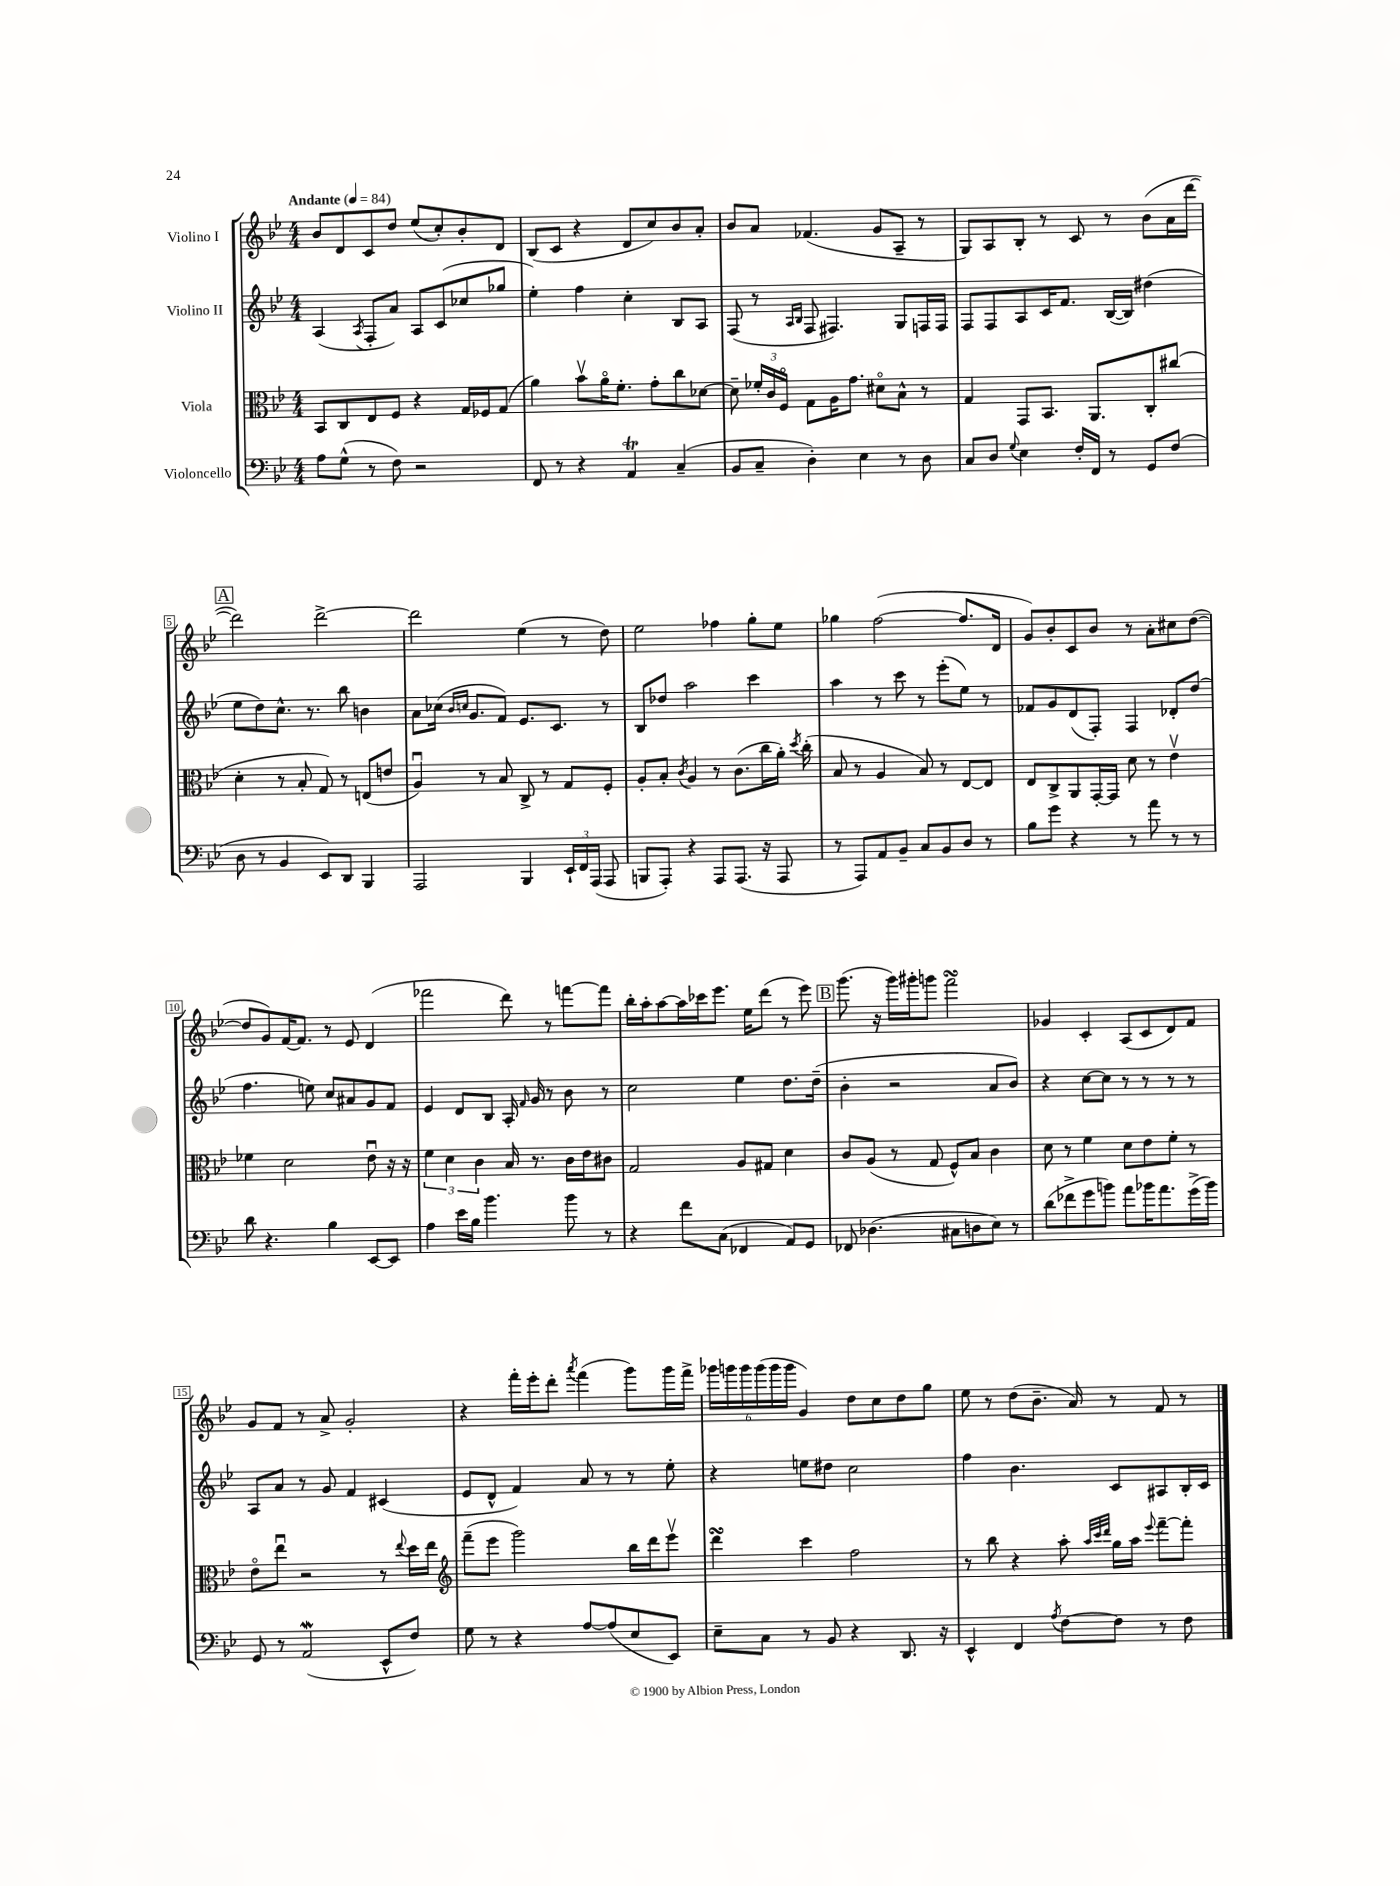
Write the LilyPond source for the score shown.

<<
\new StaffGroup <<
\new Staff = "s0" \with { instrumentName = "Violino I" } {
    \clef treble \key bes \major \numericTimeSignature \time 4/4 \tempo "Andante" 4 = 84
    \autoBeamOff bes'8[ d'8 c'8 d''8] ees''8[( c''8-.) bes'8-. d'8] |
    bes8[( c'8] r4 d'8[ c''8) bes'8 a'8]-. |
    bes'8[ a'8] fes'4.( g'8[ a8]-- r8 |
    g8[) a8 bes8]-. r8 c'8 r8 bes'8[( a'16 d'''16]~ |
    \mark \markup { \box "A" } d'''2) d'''2~-> |
    d'''2 ees''4( r8 d''8) |
    ees''2 fes''4 g''8[-. ees''8] |
    ges''4 f''2~( f''8.[ d'16] |
    g'8[) bes'8-. c'8 bes'8] r8 a'8[-. cis''8 d''8]~( |
    d''8[ g'8) f'16~ f'8.] r8 ees'8 d'4( |
    fes'''2 d'''8) r8 f'''8[~ f'''8] |
    bes''16[-. a''16-. a''8~ a''16 ces'''16 ees'''8.] ees''16[ d'''8]( r8 ees'''8) |
    \mark \markup { \box "B" } g'''8.( r16 g'''16[) gis'''16-. g'''8] f'''2\turn |
    ges'4 c'4-. a8[( c'8 d'8) f'8] |
    g'8[ f'8] r8 a'8-> g'2-. |
    r4 f'''16[-. ees'''16-. d'''8]-. \acciaccatura { a'''8 } f'''4( g'''8[) g'''16 f'''16]-> |
    \tuplet 6/4 { ges'''16[ g'''16 g'''16 g'''16( g'''16 g'''16] } g'4) d''8[ c''8 d''8 g''8] |
    ees''8 r8 d''8[( bes'8.]-- a'16) r8 f'8 r8 \bar "|." |
}
\new Staff = "s1" \with { instrumentName = "Violino II" } {
    \clef treble \key bes \major \numericTimeSignature \time 4/4
    \autoBeamOff a4( \acciaccatura { a8 } f8[-. a'8]) a8[ c'8( ces''8 ges''8] |
    ees''4-.) f''4 c''4-. bes8[ a8] |
    f8( r8 \grace { a16[ bes16] } f8 fis4.) g8[ f16 f16] |
    f8[ f8 a8 c'16 f'8.] bes16[~( bes16]) dis''4( |
    \mark \markup { \box "A" } ees''8[ d''8) c''8.]-^ r8. bes''8 b'4 |
    a'8[ ces''16]( \grace { bes'16[ c''16] } g'8.[ f'8]) ees'8.[ c'8.] r8 |
    bes8[ des''8] a''2 c'''4 |
    a''4 r8 c'''8 r8 ees'''8[-.( ees''8]) r8 |
    fes'8[ g'8 d'8( f8]-.) f4 des'8[-. d''8]( |
    f''4. e''8) c''8[ ais'8 g'8 f'8] |
    ees'4 d'8[ bes8] a16-. \grace { f'16 } g'16 r8 bes'8 r8 |
    c''2 ees''4 d''8.[ d''16]--( |
    \mark \markup { \box "B" } bes'4-. r2 a'8[ bes'8]) |
    r4 c''8[~ c''8] r8 r8 r8 r8 |
    a8[ a'8] r8 g'8 f'4 cis'4( |
    ees'8[ d'8]-^ f'4) a'8 r8 r8 ees''8-. |
    r4 e''8[ dis''8] c''2 |
    f''4 bes'4. c'8[ ais8 bes16-. c'16] \bar "|." |
}
\new Staff = "s2" \with { instrumentName = "Viola" } {
    \clef alto \key bes \major \numericTimeSignature \time 4/4
    \autoBeamOff bes,8[ c8 ees8 f8] r4 g16[ fes16 g8]( |
    a'4) bes'8[\upbow a'16\flageolet f'8.]-. g'8[-. c''8 des'8]~ |
    des'8-- \tuplet 3/2 { fes'16[-. c'16 f16]\flageolet } g8[ a16 g'8.] dis'8[\flageolet bes8]-^ r8 |
    g4 g,8[ bes,8.] a,8.[ c8-. cis''8]( |
    \mark \markup { \box "A" } d'4-. r8 bes8-. g8) r8 e8[( e'8] |
    a4\downbow) r8 bes8 c8-> r8 g8[ f8]-. |
    a8[-. bes8]-. \acciaccatura { c'8 } a4 r8 c'8.[( c''16 a'16]-.) \acciaccatura { d''8 } c''16-.( |
    bes8 r8 a4 bes8) r8 ees8[~ ees8] |
    ees8[ c8-> a,8 g,16~-. g,16] d'8 r8 ees'4\upbow |
    fes'4 d'2 ees'8\downbow r16 r16 |
    \tuplet 3/2 { f'4 d'4 c'4 } bes16 r8. c'16[ ees'16 cis'8] |
    g2 a8[ gis8] d'4 |
    \mark \markup { \box "B" } c'8[ a8]( r8 g8 f8[-^) bes8] c'4 |
    d'8 r8 f'4 d'8[ ees'8 f'8]-. r8 |
    ees'8[\flageolet ees''8]\downbow r2 r8 \appoggiatura { ees''8 } d''16[ ees''16] |
    \clef treble f'''8[--( ees'''8] g'''2) bes''16[ d'''16 ees'''8]\upbow |
    d'''4\turn c'''4 f''2 |
    r8 bes''8 r4 a''8-. \grace { a''32[ c'''32 d'''32] } g''16[ a''16] \appoggiatura { ees'''8 } f'''8[~-- f'''8]-. \bar "|." |
}
\new Staff = "s3" \with { instrumentName = "Violoncello" } {
    \clef bass \key bes \major \numericTimeSignature \time 4/4
    \autoBeamOff a8[ g8]-^( r8 f8) r2 |
    f,8 r8 r4 a,4\trill c4--( |
    bes,8[ c8]-- d4-.) ees4 r8 d8 |
    c8[ d8] \appoggiatura { g8 } ees4 f16[-. f,16] r8 g,8[ f8]( |
    \mark \markup { \box "A" } d8 r8 bes,4 ees,8[) d,8] bes,,4 |
    a,,2 bes,,4 \tuplet 3/2 { ees,16[-! f,16 a,,16]( } a,,8 |
    b,,8[ a,,8]-.) r4 a,,8[ a,,8.]( r16 a,,8 |
    r8 a,,8[) a,8 bes,8]-- c8[ bes,8 d8] r8 |
    bes8[ g'8] r4 r8 a'8 r8 r8 |
    d'8 r4. bes4 ees,8[~ ees,8] |
    a4 ees'16[ bes16] bes'4. bes'8 r8 |
    r4 f'8[ c8]( fes,4 a,8[) g,8] |
    \mark \markup { \box "B" } fes,8 des4.( cis8[ d8 ees8]) r8 |
    d'8[( fes'8-> g'8 b'8]) a'8[ bes'16 a'8. g'16->( bes'16]) |
    g,8 r8 a,2\mordent( ees,8[-^ f8]) |
    g8 r8 r4 a8[~ a8( ees8 ees,8]) |
    ees8[-- c8] r8 bes,8 r4 d,8. r16 |
    ees,4-^ f,4 \acciaccatura { a8 } f8[~ f8] r8 f8 \bar "|." |
}
>>
>>
\layout { \context { \Score \override BarNumber.stencil = #(make-stencil-boxer 0.1 0.3 ly:text-interface::print) } }
